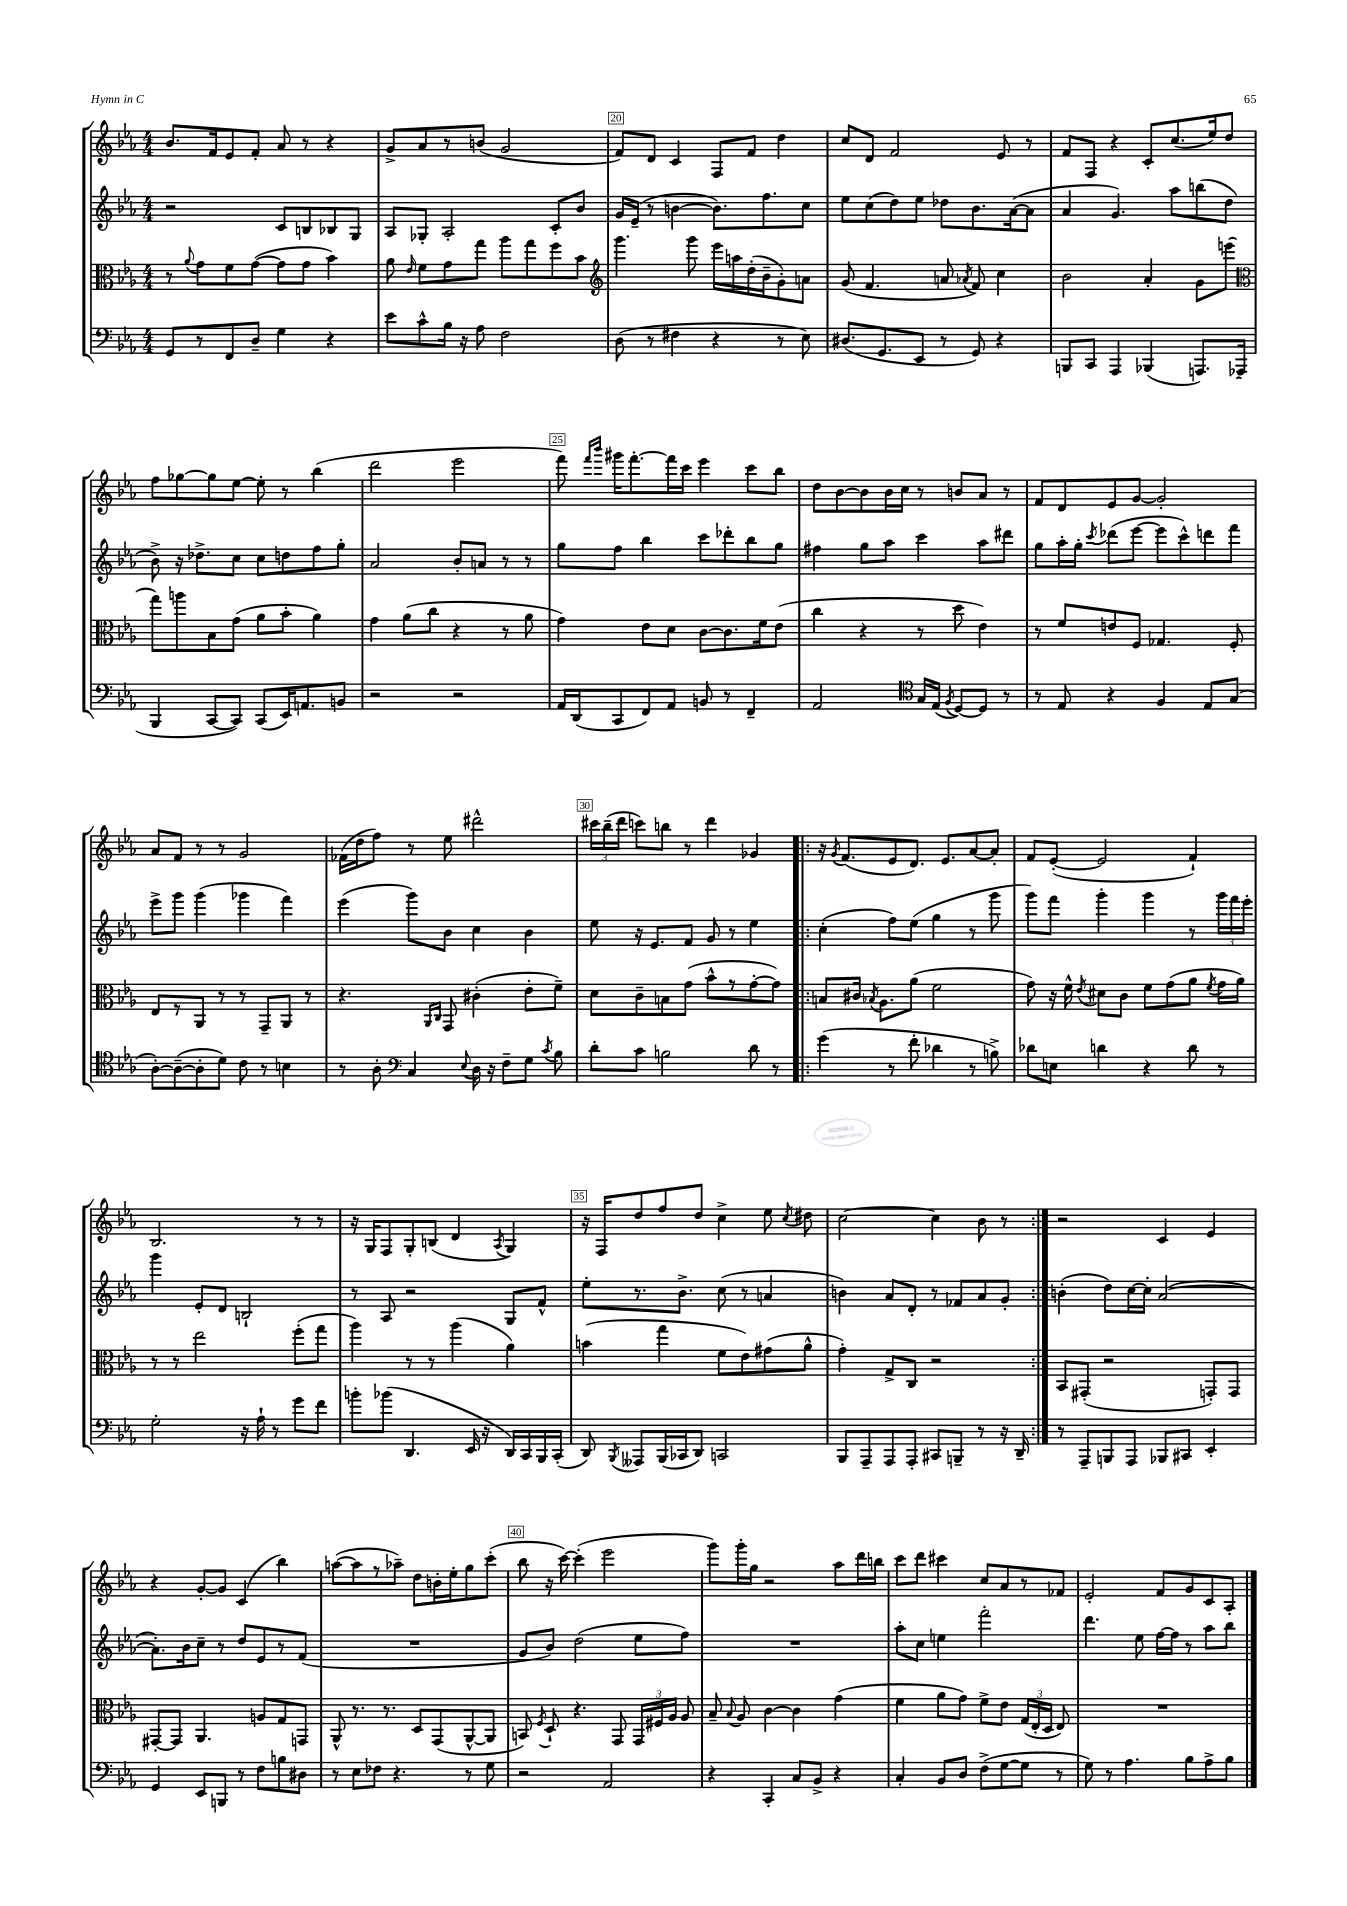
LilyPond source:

<<
\new StaffGroup <<
\new Staff = "s0" {
    \clef treble \key ees \major \numericTimeSignature \time 4/4
    \autoBeamOff bes'8.[ f'16 ees'8 f'8]-. aes'8 r8 r4 |
    g'8[-> aes'8 r8 b'8]( g'2 |
    f'8[) d'8] c'4 f8[ f'8] d''4 |
    c''8[ d'8] f'2 ees'8 r8 |
    f'8[ f8] r4 c'8[-. c''8.( ees''16) d''8] |
    f''8[ ges''8~ ges''8 ees''8]~ ees''8-. r8 bes''4( |
    d'''2 ees'''2 |
    f'''8) \grace { f'''16[ bes'''16] } gis'''16[ f'''8.~-. f'''16 c'''16] ees'''4 c'''8[ bes''8] |
    d''8[ bes'8~ bes'8 bes'16 c''16] r8 b'8[ aes'8] r8 |
    f'8[ d'8 ees'8 g'8]~ g'2-. |
    aes'8[ f'8] r8 r8 g'2 |
    fes'16[( d''16 f''8]) r8 ees''8 dis'''2-^ |
    \tuplet 3/2 { cis'''16[ bes''16--( d'''16] } c'''8[) b''8] r8 d'''4 ges'4 |
    \repeat volta 2 { r16 \acciaccatura { g'8 } f'8.[( ees'8 d'8.]) ees'8.[ aes'8~ aes'8]-. |
    f'8[ ees'8]~-.( ees'2 f'4-!) |
    bes2. r8 r8 |
    r16 g16[ f8 g8-. b8]( d'4 \acciaccatura { aes8 } g4) |
    r16 f16[ d''8 f''8 d''8] c''4-> ees''8 \acciaccatura { c''8 } dis''8 |
    c''2~ c''4 bes'8 r8 | }
    r2 c'4 ees'4 |
    r4 g'8[~-. g'8] c'4( bes''4) |
    a''8[~( a''8 r8 aes''8]--) d''8[ b'16-. ees''16-. g''8 c'''8]-.( |
    bes''8 r16 c'''16~) c'''4-.( ees'''2 |
    g'''8[) g'''16-. g''16] r2 aes''8[ d'''16 b''16] |
    c'''8[ d'''8] cis'''4 c''8[ aes'8 r8 fes'8] |
    ees'2-. f'8[ g'8 c'8 aes8]-. \bar "|." |
}
\new Staff = "s1" {
    \clef treble \key ees \major \numericTimeSignature \time 4/4
    \autoBeamOff r2 c'8[ b8 bes8 g8] |
    aes8[ ges8]-. aes2-. c'8[-. bes'8] |
    g'16[ ees'16]--( r8 b'4~ b'8.[) f''8. c''8] |
    ees''8[ c''8( d''8) ees''8] des''8[ bes'8. aes'16~( aes'8] |
    aes'4 g'4.) aes''8[ b''8( d''8] |
    bes'8->) r16 des''8.[-> c''8] c''8[ d''8 f''8 g''8]-. |
    aes'2 bes'8[-. a'8] r8 r8 |
    g''8[ f''8] bes''4 c'''8[ des'''8-. bes''8 g''8] |
    fis''4 g''8[ aes''8] c'''4 aes''8[ dis'''8] |
    g''8[ aes''16-. g''16]-. \acciaccatura { c'''8 } des'''8[( ees'''8]~ ees'''8[ c'''8-^) d'''8 f'''8] |
    ees'''8[-> g'''8] g'''4( ges'''4 f'''4) |
    ees'''4( g'''8[) bes'8] c''4 bes'4 |
    ees''8 r16 ees'8.[ f'8] g'8 r8 ees''4 |
    \repeat volta 2 { c''4-.( f''8[) ees''8]( g''4 r8 g'''8 |
    g'''8[) f'''8] g'''4-. g'''4 r8 \tuplet 3/2 { g'''16[ f'''16 ees'''16]-. } |
    g'''4 ees'8[-. d'8] b2-! |
    r8 aes8 r2 g8[ f'8]-^ |
    ees''8[-. r8. bes'8.]-> c''8( r8 a'4 |
    b'4) aes'8[ d'8]-. r8 fes'8[ aes'8 g'8]-. | }
    b'4-.( d''8[) c''16~ c''16]-. aes'2~( |
    aes'8.[-.) bes'16 c''8]-- r8 d''8[ ees'8 r8 f'8]( |
    R1 |
    g'8[ bes'8]) d''2( ees''8[ f''8]) |
    R1 |
    aes''8[-. c''8] e''4 f'''2-. |
    d'''4. ees''8 f''16[~ f''16] r8 aes''8[ bes''8] \bar "|." |
}
\new Staff = "s2" {
    \clef alto \key ees \major \numericTimeSignature \time 4/4
    \autoBeamOff r8 \appoggiatura { aes'8 } g'8[ f'8 g'8]~( g'8[ g'8] bes'4) |
    aes'8 \grace { ees'16 } f'8[ g'8 g''8] aes''8[ g''8 f''8 bes'8] |
    \clef treble g'''4. g'''8 ees'''16[ a''16 d''16-.( bes'16-- g'8-.) a'8] |
    g'8( f'4. a'8 \acciaccatura { aes'8 } f'8) c''4 |
    bes'2 aes'4-. g'8[ e'''8]( |
    \clef alto g''8[) a''8 bes8 g'8]( aes'8[ bes'8]-. aes'4) |
    g'4 aes'8[( c''8] r4 r8 aes'8 |
    g'4) ees'8[ d'8] c'8[~ c'8. f'16 ees'8]( |
    c''4 r4 r8 d''8 ees'4) |
    r8 f'8[ e'8 f8] ges4. f8-. |
    ees8[ r8 aes,8] r8 r8 g,8[-- aes,8] r8 |
    r4. \grace { aes,16[ c16] } g,8 cis'4-.( ees'8[-. f'8]--) |
    d'8[ c'8-- b8 g'8]( bes'8[-^ r8 g'8~-. g'8]) |
    \repeat volta 2 { b8[ cis'16] \acciaccatura { bes8 } aes8.[ aes'8]( f'2 |
    g'8) r16 f'16-^ \acciaccatura { ees'8 } dis'8[ c'8] f'8[ g'8( aes'8] \acciaccatura { f'8 } g'16[ aes'16]) |
    r8 r8 ees''2 f''8[-.( g''8] |
    aes''4) r8 r8 aes''4( aes'4) |
    b'4( g''4 f'8[ ees'8) gis'8( aes'8]-^ |
    g'4-.) g8[-> c8] r2 | }
    bes,8[ gis,8]-.( r2 g,8[-.) g,8] |
    gis,8[~-. gis,8] aes,4. a8[ g8 g,8] |
    aes,8-^ r8. r8. d8[ g,8( aes,8~-^ aes,8] |
    b,8) \acciaccatura { f8 } d8-! r4. g,8 \tuplet 3/2 { g,16[ fis16 aes16] } aes8 |
    bes8-- \appoggiatura { bes8 } aes8 c'4~ c'4 g'4( |
    f'4 aes'8[ g'8]) f'8[-> ees'8] \tuplet 3/2 { g16[( ees16-. d16] } ees8) |
    R1 \bar "|." |
}
\new Staff = "s3" {
    \clef bass \key ees \major \numericTimeSignature \time 4/4
    \autoBeamOff g,8[ r8 f,8 d8]-- g4 r4 |
    ees'8[ c'8-^ bes16] r16 aes8 f2 |
    d8( r8 fis4 r4 r8 ees8) |
    dis8.[( g,8. ees,8] r8 g,8) r4 |
    b,,8[ c,8] aes,,4 bes,,4( a,,8.[) aes,,16]( |
    bes,,4 c,8[~ c,8]) c,8[( ees,16) a,8. b,8] |
    r2 r2 |
    aes,16[ d,16( c,8 f,8) aes,8] b,8 r8 f,4-- |
    aes,2 \clef tenor g16[ ees16]( \acciaccatura { f8 } d8[~) d8] r8 |
    r8 ees8 r4 f4 ees8[ g8]( |
    aes8[~-.) aes8~--( aes8-. d'8]) c'8 r8 b4 |
    r8 aes8-. \clef bass c4 \appoggiatura { ees8 } d16 r16 f8[-- g8] \acciaccatura { c'8 } bes8 |
    d'8[-. c'8] b2 d'8 r8 |
    \repeat volta 2 { g'4( r8 f'8-. des'4 r8 b8->) |
    des'8[ e8] d'4 r4 d'8 r8 |
    g2-. r16 aes16-! r8 g'8[ f'8] |
    b'8[-. bes'8]( d,4. ees,16 r16 d,16[) c,16 bes,,16 c,16]-.( |
    d,8) \acciaccatura { bes,,8 } aeses,,8[ bes,,16( ces,16 d,8]) c,2 |
    bes,,8[ aes,,8-- aes,,8 aes,,8]-. cis,8[ b,,8]-- r8 r16 d,16-- | }
    r8 aes,,8[-- b,,8 aes,,8] bes,,8[ cis,8] ees,4-. |
    g,4 ees,8[ b,,8] r8 f8[ b8 dis8] |
    r8 ees8[ fes8] r4. r8 g8 |
    r2 aes,2 |
    r4 c,4-. c8[ bes,8]-> r4 |
    c4-. bes,8[ d8] f8[->( g8~ g8] r8 |
    g8) r8 aes4. bes8[ aes8-> bes8] \bar "|." |
}
>>
>>
\layout { \context { \Score currentBarNumber = #18 \override BarNumber.break-visibility = ##(#f #t #t) barNumberVisibility = #(every-nth-bar-number-visible 5) \override BarNumber.stencil = #(make-stencil-boxer 0.1 0.3 ly:text-interface::print) } }
